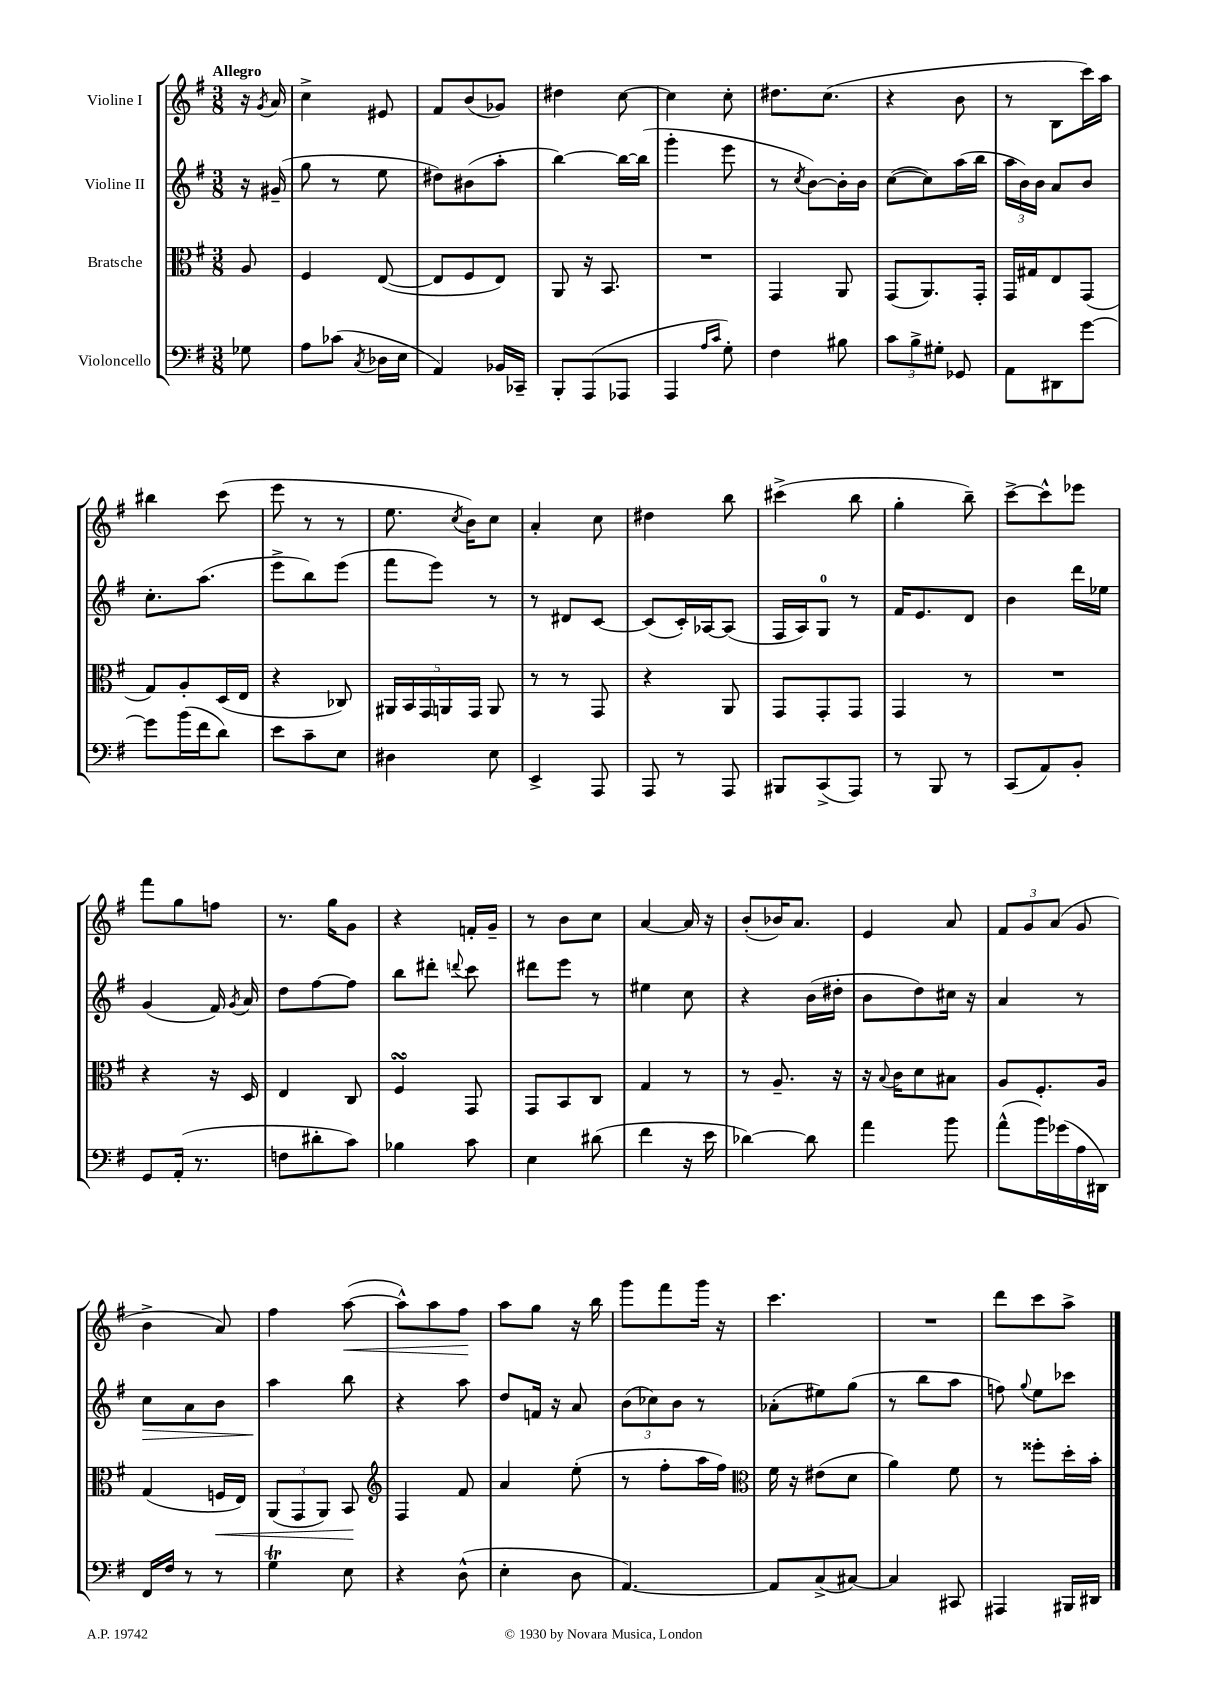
<<
\new StaffGroup <<
\new Staff = "s0" \with { instrumentName = "Violine I" } {
    \clef treble \key g \major \numericTimeSignature \time 3/8 \partial 8 \tempo "Allegro"
    \autoBeamOff r16 \acciaccatura { g'8 } a'16 |
    c''4-> eis'8 |
    fis'8[ b'8( ges'8]) |
    dis''4 c''8~ |
    c''4 c''8-. |
    dis''8.[ c''8.]( |
    r4 b'8 |
    r8 b8[ c'''16) a''16] |
    bis''4 c'''8( |
    e'''8 r8 r8 |
    e''8. \acciaccatura { c''8 } b'16[) c''8] |
    a'4-. c''8 |
    dis''4 b''8 |
    cis'''4->( b''8 |
    g''4-. b''8--) |
    c'''8[~-> c'''8-^ ees'''8] |
    fis'''8[ g''8 f''8] |
    r8. g''16[ g'8] |
    r4 f'16[-. g'16]-- |
    r8 b'8[ c''8] |
    a'4~ a'16 r16 |
    b'8[-.( bes'16) a'8.] |
    e'4 a'8 |
    \tuplet 3/2 { fis'8[ g'8 a'8]( } g'8 |
    b'4-> a'8) |
    fis''4 a''8~\<( |
    a''8[-^) a''8 fis''8]\! |
    a''8[ g''8] r16 b''16 |
    g'''8[ fis'''8 g'''16] r16 |
    c'''4. |
    R4. |
    d'''8[ c'''8 a''8]-> \bar "|." |
}
\new Staff = "s1" \with { instrumentName = "Violine II" } {
    \clef treble \key g \major \numericTimeSignature \time 3/8 \partial 8
    \autoBeamOff r16 gis'16--( |
    g''8 r8 e''8 |
    dis''8[) bis'8( a''8]-. |
    b''4~) b''16[~ b''16]( |
    g'''4-. e'''8 |
    r8 \acciaccatura { c''8 } b'8[~) b'16-. b'16] |
    c''8[~( c''8) a''16( b''16] |
    \tuplet 3/2 { a''16[ b'16) b'16] } a'8[ b'8] |
    c''8.[-. a''8.]( |
    e'''8[-> b''8) e'''8]( |
    fis'''8[ e'''8]) r8 |
    r8 dis'8[ c'8]~ |
    c'8[( c'16-.) aes16~ aes8]( |
    fis16[ a16) g8]-0 r8 |
    fis'16[ e'8. d'8] |
    b'4 d'''16[ ees''16] |
    g'4( fis'16) \acciaccatura { g'8 } a'16 |
    d''8[ fis''8~ fis''8] |
    b''8[ dis'''8]-. \appoggiatura { d'''8 } c'''8 |
    dis'''8[ e'''8] r8 |
    eis''4 c''8 |
    r4 b'16[( dis''16]-. |
    b'8[ d''8) cis''16] r16 |
    a'4 r8 |
    c''8[\> a'8 b'8] |
    a''4\! b''8 |
    r4 a''8 |
    d''8[ f'16] r16 a'8 |
    \tuplet 3/2 { b'8[( ces''8) b'8] } r8 |
    aes'8[-.( eis''8) g''8]( |
    r8 b''8[ a''8] |
    f''8) \appoggiatura { g''8 } e''8[ ces'''8] \bar "|." |
}
\new Staff = "s2" \with { instrumentName = "Bratsche" } {
    \clef alto \key g \major \numericTimeSignature \time 3/8 \partial 8
    \autoBeamOff a8 |
    fis4 e8~( |
    e8[ fis8 e8]) |
    a,8 r16 b,8. |
    R4. |
    g,4 a,8 |
    g,8[( a,8.) g,16]-. |
    g,16[ gis16 e8 g,8]( |
    g8[) a8-. d16( e16] |
    r4 ces8) |
    \tuplet 5/4 { ais,16[ b,16 g,16 a,16 g,16] } a,8 |
    r8 r8 g,8 |
    r4 a,8 |
    g,8[ g,8-. g,8] |
    g,4 r8 |
    R4. |
    r4 r16 d16 |
    e4 c8 |
    fis4\turn g,8 |
    g,8[ b,8 c8] |
    g4 r8 |
    r8 a8.-- r16 |
    r16 \appoggiatura { b8 } c'16[ d'8 bis8] |
    a8[ fis8.-. a16] |
    g4( f16[\< e16]) |
    \tuplet 3/2 { a,8[( g,8 a,8]) } b,8\! |
    \clef treble fis4 fis'8 |
    a'4 e''8-.( |
    r8 fis''8[-. a''16 fis''16]) |
    \clef alto fis'16 r16 eis'8[( d'8] |
    a'4) fis'8 |
    r8 fisis''8[-. d''16-. b'16]-. \bar "|." |
}
\new Staff = "s3" \with { instrumentName = "Violoncello" } {
    \clef bass \key g \major \numericTimeSignature \time 3/8 \partial 8
    \autoBeamOff ges8 |
    a8[ ces'8]( \acciaccatura { c8 } des16[ e16] |
    a,4) bes,16[ ces,16]-- |
    b,,8[-. a,,8( aes,,8] |
    a,,4 \grace { a16[ c'16] } g8-.) |
    fis4 bis8 |
    \tuplet 3/2 { c'8[ b8-> gis8]-. } ges,8 |
    a,8[ dis,8 g'8]~ |
    g'8[ b'16( fis'16 d'8]) |
    e'8[ c'8-- e8] |
    dis4 e8 |
    e,4-> a,,8 |
    a,,8 r8 a,,8 |
    bis,,8[ c,8->( a,,8]) |
    r8 b,,8 r8 |
    c,8[( a,8) b,8]-. |
    g,8[ a,16]-.( r8. |
    f8[ dis'8-. c'8]) |
    bes4 c'8 |
    e4 dis'8( |
    fis'4 r16 e'16 |
    des'4~) des'8 |
    a'4 b'8 |
    a'8[-^( b'16) ges'16( a16 dis,16]) |
    fis,16[ fis16] r8 r8 |
    g4\trill e8 |
    r4 d8-^( |
    e4-. d8 |
    a,4.~) |
    a,8[ c8->( cis8]~) |
    cis4 cis,8 |
    ais,,4 bis,,16[ dis,16] \bar "|." |
}
>>
>>
\layout { \context { \Score \remove "Bar_number_engraver" } }
